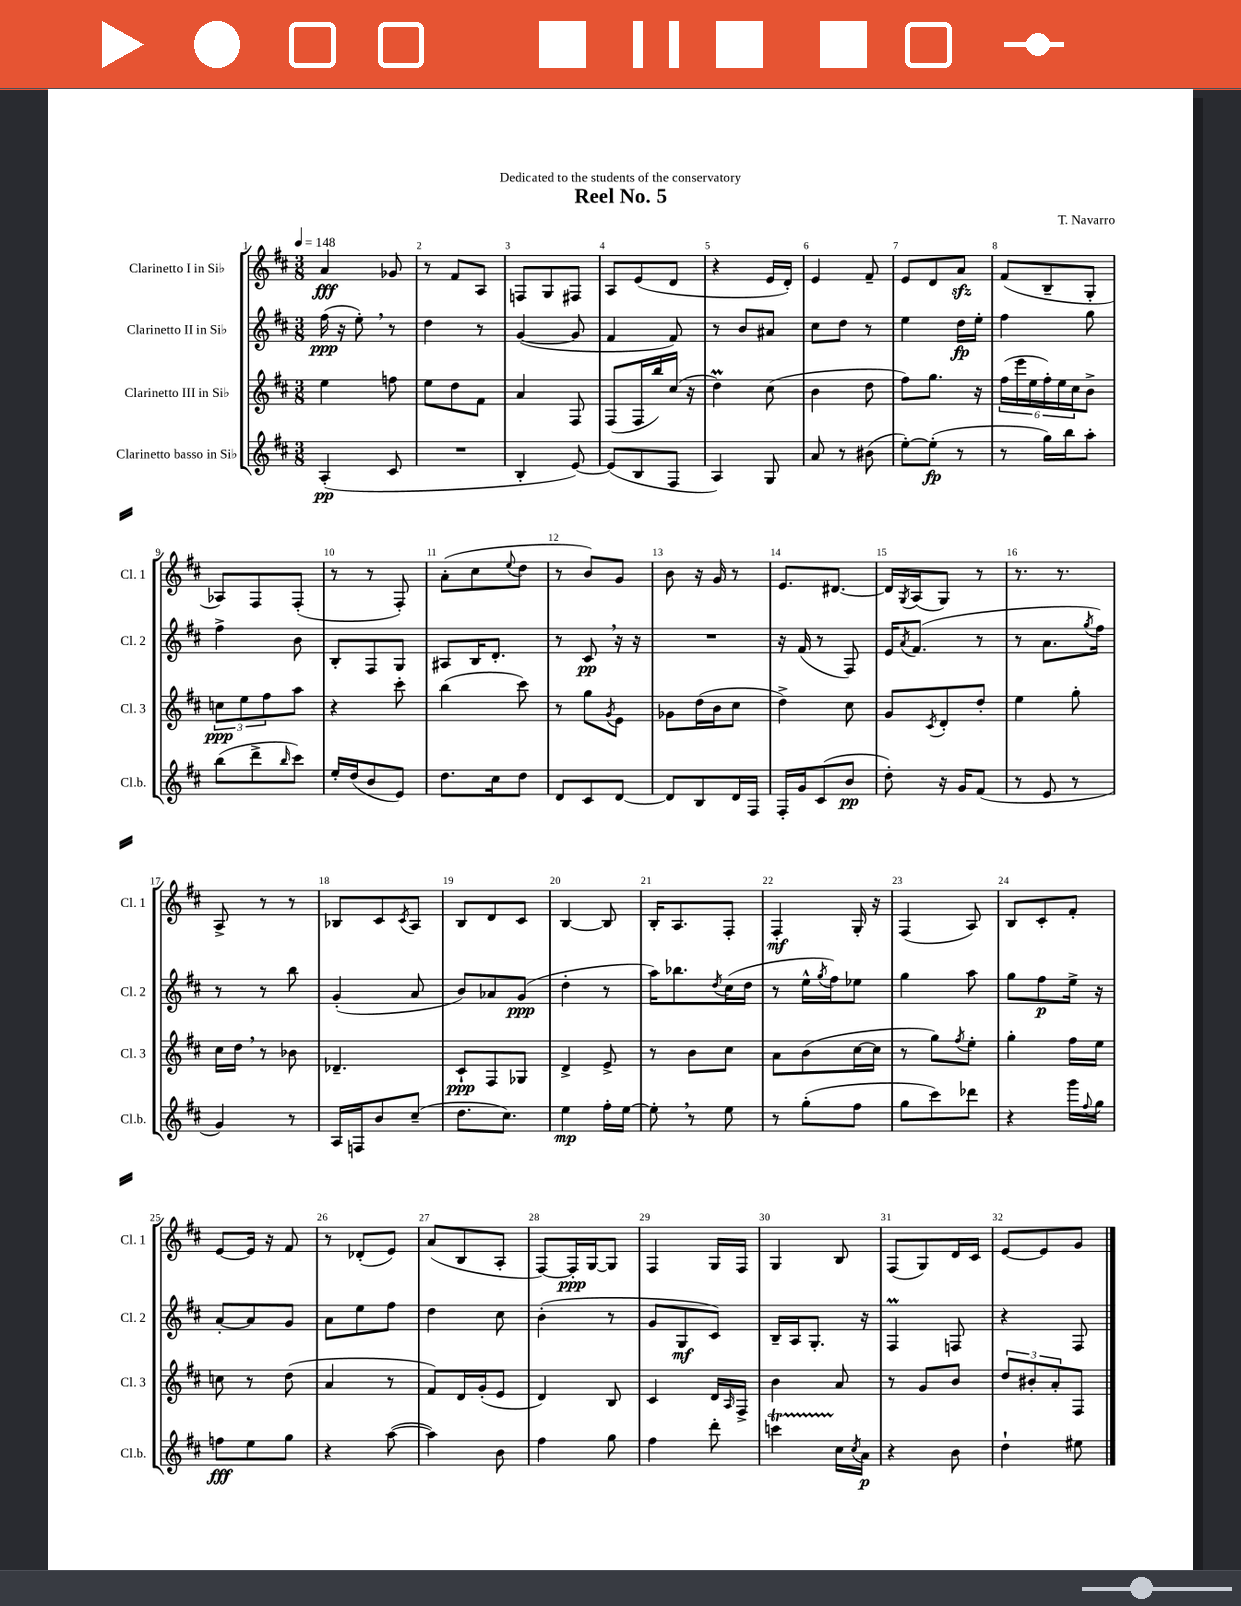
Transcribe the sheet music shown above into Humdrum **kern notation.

**kern	**dynam	**kern	**dynam	**kern	**dynam	**kern	**dynam
*part4	*part4	*part3	*part3	*part2	*part2	*part1	*part1
*staff4	*staff4	*staff3	*staff3	*staff2	*staff2	*staff1	*staff1
*I"Clarinetto basso in Si♭	*	*I"Clarinetto III in Si♭	*	*I"Clarinetto II in Si♭	*	*I"Clarinetto I in Si♭	*
*I'Cl.b.	*	*I'Cl. 3	*	*I'Cl. 2	*	*I'Cl. 1	*
*clefG2	*	*clefG2	*	*clefG2	*	*clefG2	*
*k[f#c#]	*	*k[f#c#]	*	*k[f#c#]	*	*k[f#c#]	*
*M3/8	*	*M3/8	*	*M3/8	*	*M3/8	*
*MM148	*	*MM148	*	*MM148	*	*MM148	*
=1	=1	=1	=1	=1	=1	=1	=1
(4A'/	pp	4ee\	.	(16ff#\	ppp	4a/	fff
.	.	.	.	16r	.	.	.
.	.	.	.	8ee',\)	.	.	.
8c#/	.	8ffn\	.	8r	.	8g-X/	.
=2	=2	=2	=2	=2	=2	=2	=2
4.r	.	8ee\L	.	4dd\	.	8r	.
.	.	8dd\	.	.	.	8f#/L	.
.	.	8f#\J	.	8r	.	8A/J	.
=3	=3	=3	=3	=3	=3	=3	=3
4B'/	.	4a/	.	([4g/	.	8Fn/L	.
.	.	.	.	.	.	8G/	.
[8e/)	.	8F#/	.	8g/]	.	8F#X/J	.
=4	=4	=4	=4	=4	=4	=4	=4
(8e/L]	.	(8F#/L	.	4f#/	.	8A/L	.
8B/	.	16F#/L	.	.	.	(8e/	.
.	.	16bb/)	.	.	.	.	.
8F#/J	.	(16cc#/JJ	.	8f#/)	.	8d/J	.
.	.	16r	.	.	.	.	.
=5	=5	=5	=5	=5	=5	=5	=5
4A/)	.	4ddM\)	.	8r	.	4r	.
.	.	.	.	8b/L	.	.	.
8G/	.	(8cc#\	.	8a#X/J	.	16e/LL	.
.	.	.	.	.	.	16d'/JJ)	.
=6	=6	=6	=6	=6	=6	=6	=6
8a/	.	4b\	.	8cc#\L	.	4e/	.
8r	.	.	.	8dd\J	.	.	.
(8b#X\	.	8dd\	.	8r	.	8f#~/	.
=7	=7	=7	=7	=7	=7	=7	=7
[8ee'\L)	.	8ff#\L)	.	4ee\	.	8e/L	.
(8ee'\J]	fp	8.gg\J	.	.	.	8d/	.
8r	.	.	.	16dd\LL	fp	8azz/J	.
.	.	16r	.	16ee'\JJ	.	.	.
=8	=8	=8	=8	=8	=8	=8	=8
8r	.	(24ff#\LL	.	4ff#\	.	(8f#/L	.
.	.	24eee\	.	.	.	.	.
.	.	24ee\	.	.	.	.	.
16gg\LL)	.	24ff#'\)	.	.	.	8B~/	.
.	.	24ee\	.	.	.	.	.
16bb\J	.	.	.	.	.	.	.
.	.	24cc#\J	.	.	.	.	.
8aa'\J	.	8b^\J	.	8gg\	.	8G'/J	.
!!LO:LB:g=z
=9	=9	=9	=9	=9	=9	=9	=9
(8bb\L	.	12ccn\L	ppp	4ff#^\	.	8A-X/L)	.
.	.	12ee\	.	.	.	.	.
8ddd^\	.	.	.	.	.	8F#/	.
.	.	12ff#\	.	.	.	.	.
16qqbb/	.	.	.	.	.	.	.
8ccc#\J)	.	8aa\J	.	8b\	.	(8F#'/J	.
=10	=10	=10	=10	=10	=10	=10	=10
16ee'/LL	.	4r	.	8B'/L	.	8r	.
(16dd/J	.	.	.	.	.	.	.
8b/	.	.	.	8F#/	.	8r	.
8e/J)	.	8ccc#'\	.	8G/J	.	8F#'/)	.
=11	=11	=11	=11	=11	=11	=11	=11
8.dd\L	.	(4bb\	.	8A#X/L	.	(8a'\L	.
.	.	.	.	16B/K	.	8cc#\	.
16cc#\k	.	.	.	8.d'/J	.	.	.
.	.	.	.	.	.	8qqee/	.
8dd\J	.	8ccc#\)	.	.	.	8dd\J	.
=12	=12	=12	=12	=12	=12	=12	=12
8d/L	.	8r	.	8r	.	8r	.
8c#/	.	8gg\L	.	8c#,/	pp	8b/L)	.
.	.	8qg/	.	.	.	.	.
[8d/J	.	8e\J	.	16r	.	8g/J	.
.	.	.	.	16r	.	.	.
=13	=13	=13	=13	=13	=13	=13	=13
8d/L]	.	8g-X\L	.	4.r	.	8b\	.
8B/	.	(16dd\L	.	.	.	16r	.
.	.	16b\J	.	.	.	16g/	.
16d/L	.	8cc#\J	.	.	.	8r	.
16F#/JJ	.	.	.	.	.	.	.
=14	=14	=14	=14	=14	=14	=14	=14
16F#'/LL	.	4dd^\)	.	16r	.	8.e/L	.
16g/J	.	.	.	(16f#/	.	.	.
(8c#/	.	.	.	8r	.	.	.
.	.	.	.	.	.	[8.d#X/J	.
8b/J	pp	8cc#\	.	8F#/)	.	.	.
=15	=15	=15	=15	=15	=15	=15	=15
8dd'\)	.	8g/L	.	16e/KL	.	16d#/LL]	.
.	.	.	.	8qa/	.	8qG/	.
.	.	.	.	(8.f#/J	.	(16A/J	.
.	.	8qc#/	.	.	.	.	.
16r	.	8d'/	.	.	.	8G/J)	.
16g/KL	.	.	.	.	.	.	.
(8f#/J	.	8dd'/J	.	8r	.	8r	.
=16	=16	=16	=16	=16	=16	=16	=16
8r	.	4ee\	.	8r	.	8.r	.
8e/	.	.	.	8.a\L	.	.	.
.	.	.	.	.	.	8.r	.
8r	.	8gg'\	.	.	.	.	.
.	.	.	.	8qgg/	.	.	.
.	.	.	.	16ff#\Jk)	.	.	.
!!LO:LB:g=z
=17	=17	=17	=17	=17	=17	=17	=17
4g/)	.	16cc#\LL	.	8r	.	8A^/	.
.	.	16dd,\JJ	.	.	.	.	.
.	.	8r	.	8r	.	8r	.
8r	.	8b-X\	.	8bb\	.	8r	.
=18	=18	=18	=18	=18	=18	=18	=18
16A/LL	.	4.d-X~/	.	(4g'/	.	8B-X/L	.
16Fn/J	.	.	.	.	.	.	.
8b/	.	.	.	.	.	8c#/	.
.	.	.	.	.	.	8qc#/	.
(8cc#~/J	.	.	.	8a/	.	8A/J	.
=19	=19	=19	=19	=19	=19	=19	=19
8.dd\L	.	8c#`/L	ppp	8b/L)	.	8B/L	.
.	.	8F#/	.	8a-X/	.	8d/	.
8.cc#\J)	.	.	.	.	.	.	.
.	.	8G-X/J	.	(8g/J	ppp	8c#/J	.
=20	=20	=20	=20	=20	=20	=20	=20
4ee\	mp	4d^/	.	4dd'\	.	[4B/	.
16ff#'\LL	.	8e^/	.	8r	.	8B/]	.
[16ee\JJ	.	.	.	.	.	.	.
=21	=21	=21	=21	=21	=21	=21	=21
8ee',\]	.	8r	.	16aa\KL)	.	16B'/KL	.
.	.	.	.	8.bb-X\	.	8.A/	.
8r	.	8b\L	.	.	.	.	.
.	.	.	.	8qdd/	.	.	.
8ee\	.	8cc#\J	.	(16cc#\L	.	8F#'/J	.
.	.	.	.	16dd\JJ	.	.	.
=22	=22	=22	=22	=22	=22	=22	=22
8r	.	8a\L	.	8r	.	4F#'/	mf
(8gg'\L	.	(8b\	.	16ee^^\LL	.	.	.
.	.	.	.	8qgg/	.	.	.
.	.	.	.	16ff#\J)	.	.	.
8ff#\J	.	[16cc#\L	.	8ee-X\J	.	16G'/	.
.	.	16cc#\JJ]	.	.	.	16r	.
=23	=23	=23	=23	=23	=23	=23	=23
8gg\L	.	8r	.	4gg\	.	(4F#/	.
8ccc#\)	.	8gg\L)	.	.	.	.	.
.	.	8qff#/	.	.	.	.	.
8ddd-X\J	.	8ee'\J	.	8aa\	.	8A/)	.
=24	=24	=24	=24	=24	=24	=24	=24
4r	.	4gg'\	.	8gg\L	.	8B/L	.
.	.	.	.	8ff#\	p	8c#'/	.
16ggg\LL	.	16ff#\LL	.	16ee^\Jk	.	8f#'/J	.
8qqff#/	.	.	.	.	.	.	.
16gg\JJ	.	16ee\JJ	.	16r	.	.	.
!!LO:LB:g=z
=25	=25	=25	=25	=25	=25	=25	=25
8ffn\L	fff	8ccn\	.	[8a'/L	.	[8e/L	.
8ee\	.	8r	.	8a/]	.	16e/Jk]	.
.	.	.	.	.	.	16r	.
8gg\J	.	(8dd\	.	8g/J	.	8f#/	.
=26	=26	=26	=26	=26	=26	=26	=26
4r	.	4a/	.	8a\L	.	8r	.
.	.	.	.	8ee\	.	(8d-X'/L	.
([8aa\	.	8r	.	8ff#\J	.	8e/J)	.
=27	=27	=27	=27	=27	=27	=27	=27
4aa\])	.	8f#/L)	.	4dd\	.	(8a/L	.
.	.	16d/L	.	.	.	8B/	.
.	.	(16g'/J	.	.	.	.	.
8b\	.	8e/J	.	8cc#\	.	8A'/J	.
=28	=28	=28	=28	=28	=28	=28	=28
4ff#\	.	4d/)	.	(4b'\	.	[8F#/L)	.
.	.	.	.	.	.	16F#'/L]	ppp
.	.	.	.	.	.	[16G/J	.
8gg\	.	8B/	.	8r	.	8G/J]	.
=29	=29	=29	=29	=29	=29	=29	=29
4ff#\	.	4c#/	.	8g/L	.	4F#/	.
.	.	.	.	8G/	mf	.	.
8ddd'\	.	16d/LL	.	8c#/J)	.	16G/LL	.
.	.	16qqA/	.	.	.	.	.
.	.	16F#^/JJ	.	.	.	16F#/JJ	.
=30	=30	=30	=30	=30	=30	=30	=30
4cccnT\	.	4b\	.	16B~/LL	.	4G/	.
.	.	.	.	16A/J	.	.	.
.	.	.	.	8.G'/J	.	.	.
16cc#\LL	.	8a/	.	.	.	8B/	.
8qcc#/	.	.	.	.	.	.	.
16a\JJ	p	.	.	16r	.	.	.
=31	=31	=31	=31	=31	=31	=31	=31
4r	.	8r	.	4F#m/	.	(8F#/L	.
.	.	8g/L	.	.	.	8G/)	.
8b\	.	8b/J	.	8Fn/	.	16d/L	.
.	.	.	.	.	.	16c#/JJ	.
=32	=32	=32	=32	=32	=32	=32	=32
4dd`\	.	12dd/L	.	4r	.	[8e/L	.
.	.	12b#X'/	.	.	.	.	.
.	.	.	.	.	.	8e/]	.
.	.	12a'/	.	.	.	.	.
8ee#X\	.	8F#/J	.	8F#/	.	8g/J	.
==	==	==	==	==	==	==	==
*-	*-	*-	*-	*-	*-	*-	*-
